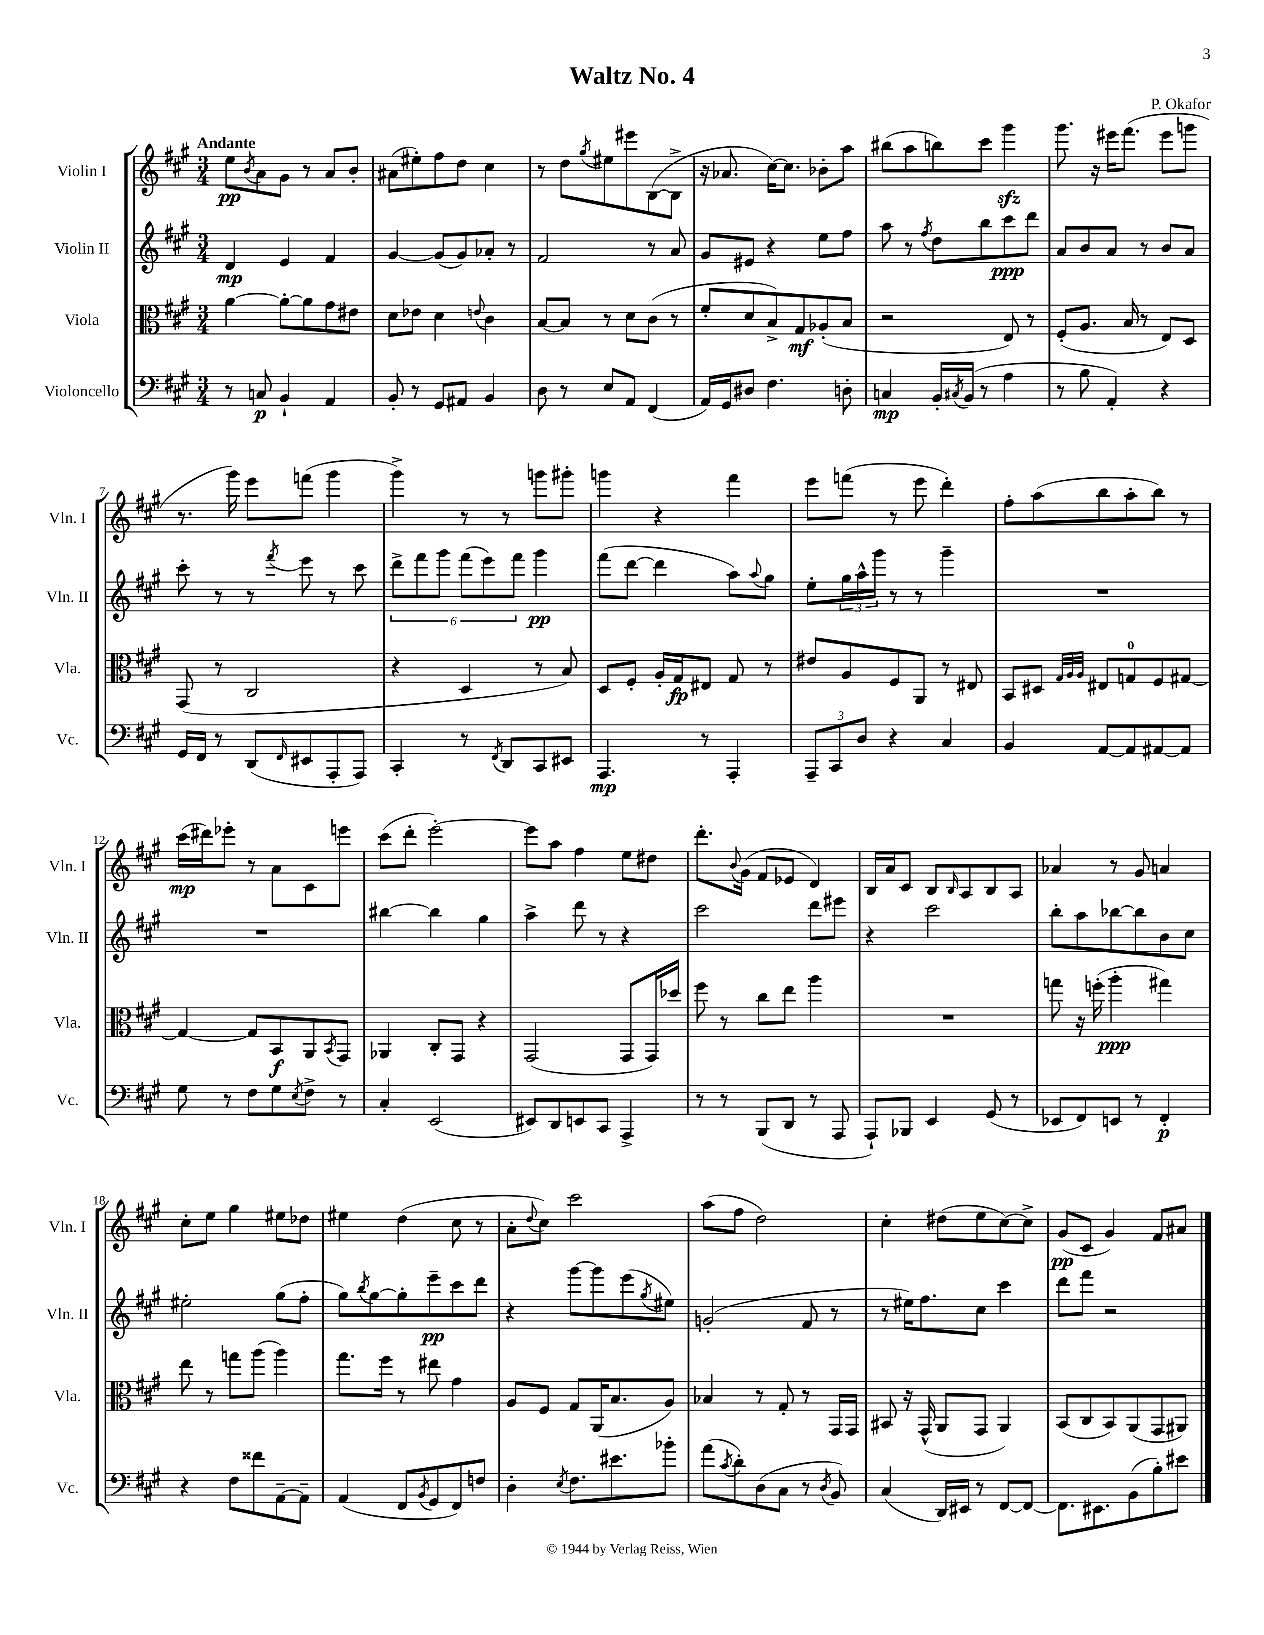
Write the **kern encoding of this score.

**kern	**dynam	**kern	**dynam	**kern	**dynam	**kern	**dynam
*part4	*part4	*part3	*part3	*part2	*part2	*part1	*part1
*staff4	*staff4	*staff3	*staff3	*staff2	*staff2	*staff1	*staff1
*I"Violoncello	*	*I"Viola	*	*I"Violin II	*	*I"Violin I	*
*I'Vc.	*	*I'Vla.	*	*I'Vln. II	*	*I'Vln. I	*
*clefF4	*	*clefC3	*	*clefG2	*	*clefG2	*
*k[f#c#g#]	*	*k[f#c#g#]	*	*k[f#c#g#]	*	*k[f#c#g#]	*
*M3/4	*	*M3/4	*	*M3/4	*	*M3/4	*
=1	=1	=1	=1	=1	=1	=1	=1
!	!	!	!	!	!	!LO:TX:a:B:t=Andante	!
8r	.	[4a\	.	4d/	mp	8ee\L	pp
.	.	.	.	.	.	8qb/	.
8Cn/	p	.	.	.	.	8a\	.
4BB`/	.	8a'\L_	.	4e/	.	8g#\J	.
.	.	8a\]	.	.	.	8r	.
4AA/	.	8g#\	.	4f#/	.	8a/L	.
.	.	8e#X\J	.	.	.	8b'/J	.
=2	=2	=2	=2	=2	=2	=2	=2
8BB'/	.	8d\L	.	[4g#/	.	(8a#X\L	.
8r	.	8e-X\J	.	.	.	8ee#X'\)	.
8GG#/L	.	4d\	.	(8g#/L]	.	8ff#\	.
8AA#X/J	.	.	.	8g#/)	.	8dd\J	.
.	.	8qqen/	.	.	.	.	.
4BB/	.	4c#\	.	8a-X'/J	.	4cc#\	.
.	.	.	.	8r	.	.	.
=3	=3	=3	=3	=3	=3	=3	=3
8D\	.	[8B/L	.	2f#/	.	8r	.
8r	.	8B/J]	.	.	.	8dd\L	.
.	.	.	.	.	.	8qgg#/	.
8E/L	.	8r	.	.	.	8ee#X\	.
8AA/J	.	8d\L	.	.	.	8eee#X\	.
(4FF#/	.	(8c#\J	.	8r	.	([8B\	.
.	.	8r	.	8a/	.	8B^\J]	.
=4	=4	=4	=4	=4	=4	=4	=4
16AA/LL)	.	8f#'/L	.	8g#/L	.	16r	.
16GG#/J	.	.	.	.	.	8.a-X/	.
8D#X/J	.	8d/	.	8e#X/J	.	.	.
4.F#\	.	8B^/)	.	4r	.	[16cc#\KL)	.
.	.	.	.	.	.	8.cc#\J]	.
.	.	8G#/	mf	.	.	.	.
.	.	(8A-X'/	.	8ee\L	.	8b-X'\L	.
8Dn'\	.	8B/J	.	8ff#\J	.	8aa\J	.
=5	=5	=5	=5	=5	=5	=5	=5
4Cn/	mp	2r	.	8aa\	.	(8bb#X\L	.
.	.	.	.	8r	.	8aa\	.
.	.	.	.	8qff#/	.	.	.
16BB'/LL	.	.	.	8dd\L	.	8bbn\)	.
8qC#X/	.	.	.	.	.	.	.
(16BB/JJ	.	.	.	.	.	.	.
8r	.	.	.	8bb\	.	8ccc#\J	.
4A\	.	8E/)	.	8ccc#\	ppp	4ggg#zz\	.
.	.	8r	.	8ddd\J	.	.	.
=6	=6	=6	=6	=6	=6	=6	=6
8r	.	(8F#'/L	.	8a/L	.	8.ggg#\	.
8B\	.	8.A/J	.	8b/	.	.	.
.	.	.	.	.	.	16r	.
4AA'/)	.	.	.	8a/J	.	16eee#X\KL	.
.	.	16B/	.	.	.	(8.fff#\J	.
.	.	8r	.	8r	.	.	.
4r	.	8E/L)	.	8b/L	.	8eee#\L	.
.	.	8D/J	.	8a/J	.	8gggn\J	.
!!LO:LB:g=z
=7	=7	=7	=7	=7	=7	=7	=7
16GG#/LL	.	(8GG#/	.	8ccc#'\	.	8.r	.
16FF#/JJ	.	.	.	.	.	.	.
8r	.	8r	.	8r	.	.	.
.	.	.	.	.	.	16ggg#\)	.
(8DD/L	.	2C#/	.	8r	.	8eee\L	.
16qqFF#/	.	.	.	8qfff#/	.	.	.
8EE#X/	.	.	.	8eee\	.	(8fffn\J	.
8AAA'/	.	.	.	8r	.	4ggg#\	.
8AAA/J)	.	.	.	8ccc#\	.	.	.
=8	=8	=8	=8	=8	=8	=8	=8
4CC#'/	.	4r	.	12ddd^\L	.	4ggg#^\)	.
.	.	.	.	12fff#\	.	.	.
.	.	.	.	12ggg#\J	.	.	.
8r	.	4D/	.	(12fff#\L	.	8r	.
.	.	.	.	12eee\)	.	.	.
8qFF#/	.	.	.	.	.	.	.
8DD/L	.	.	.	.	.	8r	.
.	.	.	.	12fff#\J	.	.	.
8CC#/	.	8r	.	4ggg#\	pp	8gggn\L	.
8EE#X/J	.	8B/)	.	.	.	8ggg#X'\J	.
=9	=9	=9	=9	=9	=9	=9	=9
4.AAA/	mp	8D/L	.	(8fff#\L	.	4gggn\	.
.	.	8F#'/J	.	[8ddd\J	.	.	.
.	.	16A'/LL	.	4ddd\]	.	4r	.
.	.	16G#/J	fp	.	.	.	.
8r	.	8E#X/J	.	.	.	.	.
4AAA'/	.	8G#/	.	8aa\L)	.	4fff#\	.
.	.	.	.	8qqaa/	.	.	.
.	.	8r	.	8gg#\J	.	.	.
=10	=10	=10	=10	=10	=10	=10	=10
12AAA~/L	.	8e#X/L	.	8ee'\L	.	8eee\L	.
12CC#/	.	.	.	.	.	.	.
.	.	8A/	.	24gg#\L	.	(8fffn\J	.
12D/J	.	.	.	24aa^^\	.	.	.
.	.	.	.	24ggg#\JJ	.	.	.
4r	.	8F#/	.	8r	.	8r	.
.	.	8AA/J	.	8r	.	8eee\	.
4C#/	.	8r	.	4ggg#~\	.	4ddd'\)	.
.	.	8E#X/	.	.	.	.	.
=11	=11	=11	=11	=11	=11	=11	=11
4BB/	.	8BB/L	.	2.r	.	8ff#'\L	.
.	.	8D#X/J	.	.	.	(8aa\	.
.	.	32qqG#/LLL	.	.	.	.	.
.	.	32qqA/	.	.	.	.	.
.	.	32qqA/JJJ	.	.	.	.	.
[8AA/L	.	8E#X/L	.	.	.	8bb\	.
8AA/]	.	8Gn/	.	.	.	8aa'\	.
[8AA#X/	.	8F#/	.	.	.	8bb\J)	.
8AA#/J]	.	[8G#X/J	.	.	.	8r	.
!!LO:LB:g=z
=12	=12	=12	=12	=12	=12	=12	=12
8G#\	.	4G#/_	.	2.r	.	(16ccc#\LL	mp
.	.	.	.	.	.	16ddd#X\J)	.
8r	.	.	.	.	.	8eee-X'\J	.
8F#\L	.	8G#/L]	.	.	.	8r	.
8G#\	.	8BB/	f	.	.	8a\L	.
8qE/	.	.	.	.	.	.	.
8F#^\J	.	8AA/	.	.	.	8c#\	.
.	.	8qBB/	.	.	.	.	.
8r	.	8GG#/J	.	.	.	8eeen\J	.
=13	=13	=13	=13	=13	=13	=13	=13
4C#'/	.	4AA-X/	.	[4bb#X\	.	(8ccc#\L	.
.	.	.	.	.	.	8ddd'\J	.
(2EE/	.	8C#'/L	.	4bb#\]	.	[2eee'\)	.
.	.	8GG#/J	.	.	.	.	.
.	.	4r	.	4gg#\	.	.	.
=14	=14	=14	=14	=14	=14	=14	=14
8EE#X/L)	.	(2GG#/	.	4aa^\	.	8eee\L]	.
8DD/	.	.	.	.	.	8aa\J	.
8EEn/	.	.	.	8ddd\	.	4ff#\	.
8CC#/J	.	.	.	8r	.	.	.
4AAA^/	.	8GG#/L	.	4r	.	8ee\L	.
.	.	16GG#/L)	.	.	.	8dd#X\J	.
.	.	16dd-X/JJ	.	.	.	.	.
=15	=15	=15	=15	=15	=15	=15	=15
8r	.	8ff#\	.	2ccc#\	.	8.ddd'\L	.
8r	.	8r	.	.	.	.	.
.	.	.	.	.	.	8qqb/	.
.	.	.	.	.	.	(16g#\Jk	.
(8BBB/L	.	8cc#\L	.	.	.	8f#/L	.
8DD/J	.	8ee\J	.	.	.	8e-X/J	.
8r	.	4aa\	.	8ddd\L	.	4d/)	.
8AAA/	.	.	.	8eee#X\J	.	.	.
=16	=16	=16	=16	=16	=16	=16	=16
8AAA`/L)	.	2.r	.	4r	.	16B/LL	.
.	.	.	.	.	.	16a/J	.
8BBB-X/J	.	.	.	.	.	8c#/J	.
4EE/	.	.	.	2ccc#\	.	8B/L	.
.	.	.	.	.	.	16qqB/	.
.	.	.	.	.	.	8A/	.
(8GG#/	.	.	.	.	.	8B/	.
8r	.	.	.	.	.	8A/J	.
=17	=17	=17	=17	=17	=17	=17	=17
8EE-X/L	.	8ggn\	.	8bb'\L	.	4a-X/	.
8FF#/)	.	16r	.	8aa\	.	.	.
.	.	(16ffn'\	.	.	.	.	.
8EEn/J	.	4aa'\	ppp	[8bb-X\	.	8r	.
8r	.	.	.	8bb-\]	.	8g#/	.
4FF#'/	p	4gg#X\)	.	8b\	.	4an/	.
.	.	.	.	8cc#\J	.	.	.
!!LO:LB:g=z
=18	=18	=18	=18	=18	=18	=18	=18
4r	.	8ee\	.	2ee#X'\	.	8cc#'\L	.
.	.	8r	.	.	.	8ee\J	.
8F#\L	.	8ggn\L	.	.	.	4gg#\	.
8f##X\	.	(8aa\J	.	.	.	.	.
[8AA~\	.	4aa\)	.	(8gg#\L	.	8ee#X\L	.
8AA~\J]	.	.	.	8ff#'\J	.	8dd-X\J	.
=19	=19	=19	=19	=19	=19	=19	=19
(4AA/	.	8.gg#\L	.	8gg#\L)	.	4ee#X\	.
.	.	.	.	8qbb/	.	.	.
.	.	.	.	[8gg#\	.	.	.
.	.	16ff#\Jk	.	.	.	.	.
8FF#/L	.	8r	.	8gg#'\]	.	(4dd\	.
8qBB/	.	.	.	.	.	.	.
8GG#/	.	8ee#X\	.	8eee~\	pp	.	.
8FF#/)	.	4g#\	.	8ccc#\	.	8cc#\	.
8Fn/J	.	.	.	8ddd\J	.	8r	.
=20	=20	=20	=20	=20	=20	=20	=20
4D'\	.	8A/L	.	4r	.	8a'\L	.
.	.	.	.	.	.	8qqdd/	.
.	.	8F#/J	.	.	.	8cc#\J)	.
8qE/	.	.	.	.	.	.	.
8.F#\L	.	8G#/L	.	[8ggg#\L	.	2ccc#\	.
.	.	(16AA/K	.	8ggg#\]	.	.	.
8.e#X\	.	8.B/	.	.	.	.	.
.	.	.	.	(8eee\	.	.	.
.	.	.	.	8qgg#/	.	.	.
8b-X'\J	.	8A/J)	.	8ee#X\J)	.	.	.
=21	=21	=21	=21	=21	=21	=21	=21
(8a\L	.	4B-X/	.	(2gn'/	.	(8aa\L	.
8qc#/	.	.	.	.	.	.	.
8d'\)	.	.	.	.	.	8ff#\J	.
(8D\	.	8r	.	.	.	2dd\)	.
8C#\J	.	8G#'/	.	.	.	.	.
8r	.	8r	.	8f#/	.	.	.
8qD/	.	.	.	.	.	.	.
8BB/)	.	16GG#/LL	.	8r	.	.	.
.	.	16GG#/JJ	.	.	.	.	.
=22	=22	=22	=22	=22	=22	=22	=22
(4C#/	.	8BB#X/	.	8r	.	4cc#'\	.
.	.	16r	.	16ee#X\KL)	.	.	.
.	.	(16GG#^^/	.	8.ff#\	.	.	.
16DD/LL)	.	8AA/L	.	.	.	(8dd#X\L	.
16EE#X/JJ	.	.	.	.	.	.	.
8r	.	8GG#/J	.	8cc#\J	.	8ee\	.
[8FF#/L	.	4AA/)	.	4ccc#\	.	[8cc#\)	.
8FF#/J_	.	.	.	.	.	8cc#^\J]	.
=23	=23	=23	=23	=23	=23	=23	=23
8.FF#\L]	.	(8BB/L	.	8ddd\L	.	(8g#/L	pp
.	.	8C#/	.	8fff#\J	.	8c#/J	.
8.EE#X\	.	.	.	.	.	.	.
.	.	8BB/)	.	2r	.	4g#/)	.
(8BB\	.	(8AA/	.	.	.	.	.
8B'\)	.	8GG#/	.	.	.	8f#/L	.
8e#X\J	.	8AA#X/J)	.	.	.	8a#X/J	.
==	==	==	==	==	==	==	==
*-	*-	*-	*-	*-	*-	*-	*-
